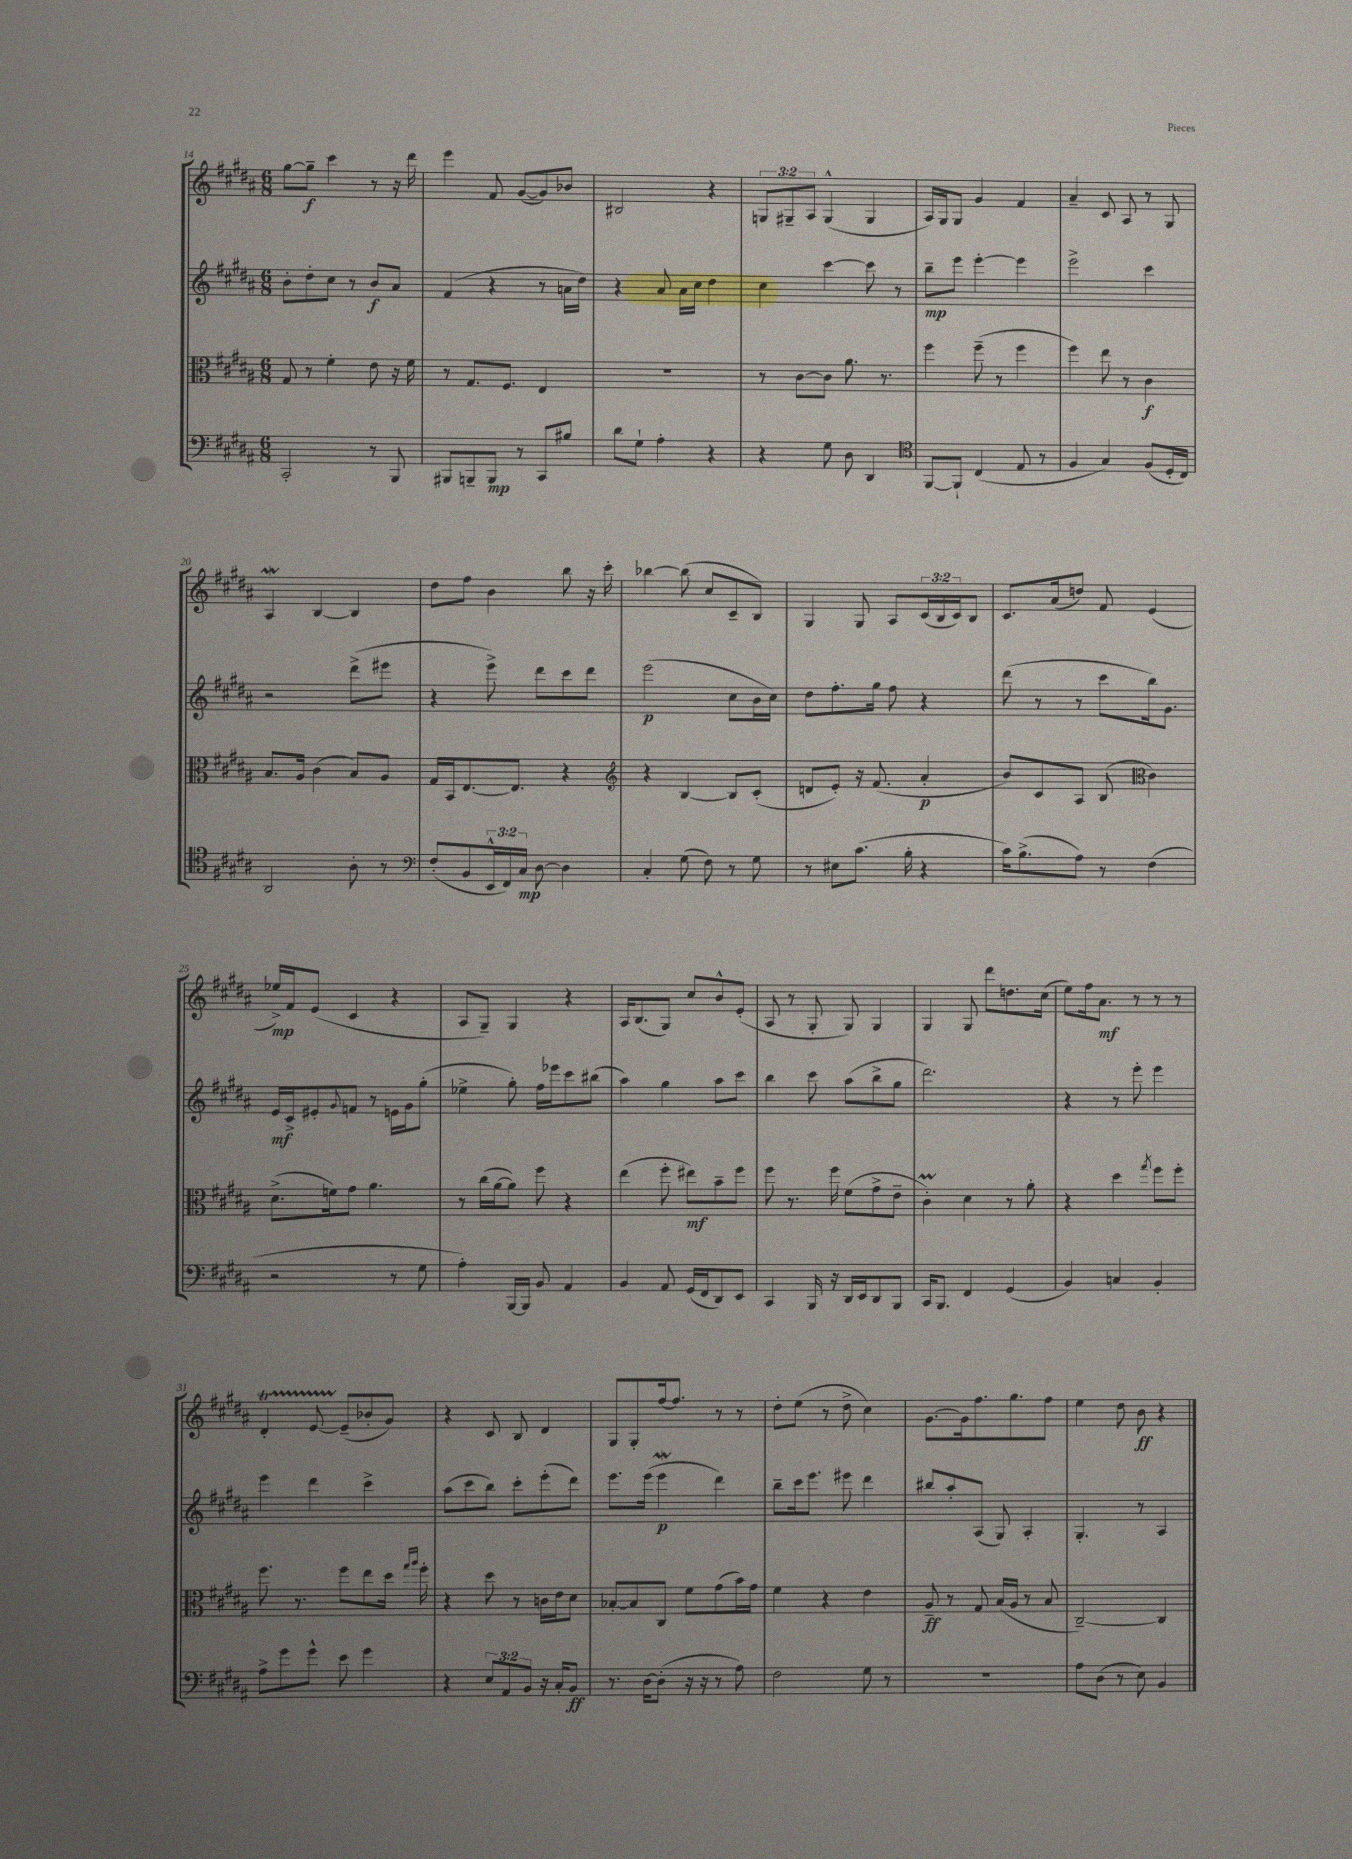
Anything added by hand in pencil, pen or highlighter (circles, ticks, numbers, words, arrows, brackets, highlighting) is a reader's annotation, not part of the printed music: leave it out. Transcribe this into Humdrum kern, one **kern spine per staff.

**kern	**dynam	**kern	**dynam	**kern	**dynam	**kern	**dynam
*part4	*part4	*part3	*part3	*part2	*part2	*part1	*part1
*staff4	*staff4	*staff3	*staff3	*staff2	*staff2	*staff1	*staff1
*clefF4	*	*clefC3	*	*clefG2	*	*clefG2	*
*k[f#c#g#d#a#]	*	*k[f#c#g#d#a#]	*	*k[f#c#g#d#a#]	*	*k[f#c#g#d#a#]	*
*M6/8	*	*M6/8	*	*M6/8	*	*M6/8	*
=14	=14	=14	=14	=14	=14	=14	=14
2CC#'/	.	8G#/	.	8b'\L	.	[8gg#\L	.
.	.	8r	.	8dd#'\	.	8gg#~\J]	f
.	.	4f#'\	.	8cc#\J	.	4ccc#\	.
.	.	.	.	8r	.	.	.
8r	.	8e\	.	8b/L	f	8r	.
8BBB/	.	16r	.	8a#/J	.	16r	.
.	.	16f#\	.	.	.	16ddd#\	.
=15	=15	=15	=15	=15	=15	=15	=15
8BBB#X/L	.	8r	.	(4f#/	.	4eee\	.
8BBBn~/	.	8.G#/L	.	.	.	.	.
8BBB/J	mp	.	.	4r	.	8f#/	.
.	.	8.F#/J	.	.	.	.	.
8r	.	.	.	.	.	([8g#/L	.
8CC#/L	.	4E/	.	8r	.	8g#/])	.
8B#X/J	.	.	.	16an\LL	.	8b-X/J	.
.	.	.	.	16dd#\JJ)	.	.	.
=16	=16	=16	=16	=16	=16	=16	=16
8d#\L	.	2.r	.	4r	.	2B#X/	.
8G#`\J	.	.	.	.	.	.	.
4A#'\	.	.	.	8a#/	.	.	.
.	.	.	.	16a#\LL	.	.	.
.	.	.	.	16cc#\JJ	.	.	.
4r	.	.	.	4dd#\	.	4r	.
=17	=17	=17	=17	=17	=17	=17	=17
4r	.	8r	.	4cc#\	.	12Gn/L	.
.	.	.	.	.	.	12G#X~/	.
.	.	[8c#\L	.	.	.	.	.
.	.	.	.	.	.	12A#/J	.
8G#\	.	8c#\J]	.	[4ccc#\	.	(4G#^^/	.
8D#\	.	8.a#\	.	.	.	.	.
4DD#/	.	.	.	8ccc#\]	.	4G#/	.
.	.	8.r	.	.	.	.	.
.	.	.	.	8r	.	.	.
=18	=18	=18	=18	=18	=18	=18	=18
*clefC4	*	*	*	*	*	*	*
[8FF#/L	.	4ff#\	.	8bb~\L	mp	16A#/LL)	.
.	.	.	.	.	.	16G#/J	.
8FF#`/J]	.	.	.	8eee\J	.	8G#/J	.
(4C#/	.	(8ff#~\	.	[4eee'\	.	4g#/	.
.	.	8r	.	.	.	.	.
8E/	.	4ff#\	.	4eee\]	.	4f#/	.
8r	.	.	.	.	.	.	.
=19	=19	=19	=19	=19	=19	=19	=19
4F#/	.	4ff#\)	.	2eee^\	.	4a#~/	.
4G#/)	.	8ee\	.	.	.	8c#/	.
.	.	8r	.	.	.	8A#/	.
(8F#/L	.	4c#\	f	4ccc#\	.	8r	.
16D#'/L	.	.	.	.	.	8G#/	.
16C#/JJ)	.	.	.	.	.	.	.
!!LO:LB:g=z
=20	=20	=20	=20	=20	=20	=20	=20
2AA#/	.	8.B/L	.	2r	.	4A#W/	.
.	.	16A#/Jk	.	.	.	.	.
.	.	(4c#\	.	.	.	[4B/	.
8A#'\	.	8B/L)	.	(8ddd#^\L	.	4B/]	.
8r	.	8A#/J	.	8eee#X\J	.	.	.
=21	=21	=21	=21	=21	=21	=21	=21
*clefF4	*	*	*	*	*	*	*
(8F#'/L	.	16G#/LL	.	4r	.	8dd#\L	.
.	.	16BB/J	.	.	.	.	.
8BB/	.	[8.E/	.	.	.	8ff#\J	.
24EE^^/L	.	.	.	8eee^\)	.	4b\	.
24FF#/)	.	.	.	.	.	.	.
.	.	8.E/J]	.	.	.	.	.
24C#/JJ	mp	.	.	.	.	.	.
[8D#\	.	.	.	8ddd#\L	.	.	.
4D#\]	.	4r	.	8ccc#\	.	8bb\	.
.	.	.	.	8ddd#\J	.	16r	.
.	.	.	.	.	.	16ccc#'\	.
=22	=22	=22	=22	=22	=22	=22	=22
*	*	*clefG2	*	*	*	*	*
4C#'/	.	4r	.	(2eee\	p	[4bb-X\	.
(8G#\	.	[4B/	.	.	.	(8bb-\]	.
8F#\)	.	.	.	.	.	8cc#/L	.
8r	.	8B/L]	.	8cc#\L	.	8c#~/	.
8G#\	.	(8c#'/J	.	16b\L	.	8B/J)	.
.	.	.	.	16cc#\JJ)	.	.	.
=23	=23	=23	=23	=23	=23	=23	=23
8r	.	8dn/L	.	8dd#\L	.	4G#/	.
8E#X\L	.	8e'/J)	.	8.ff#'\	.	.	.
(8.c#\J	.	16r	.	.	.	8G#/	.
.	.	(8.f#/	.	16gg#\Jk	.	.	.
.	.	.	.	8ff#\	.	8A#/L	.
16B'\	.	.	.	.	.	.	.
4r	.	4a#'/	p	4r	.	(24c#/L	.
.	.	.	.	.	.	24B/	.
.	.	.	.	.	.	24c#/J)	.
.	.	.	.	.	.	8B/J	.
=24	=24	=24	=24	=24	=24	=24	=24
16c#\KL)	.	8b/L)	.	(8ddd#\	.	8.c#/L	.
(8.B^\	.	.	.	.	.	.	.
.	.	8c#/	.	8r	.	.	.
.	.	.	.	.	.	(16a#/k	.
8A#\J)	.	8A#/J	.	8r	.	8ddn/J)	.
8r	.	(8B/	.	8ccc#\L	.	8f#/	.
*	*	*clefC3	*	*	*	*	*
(4F#\	.	4c#\)	.	16bb\k)	.	(4e/	.
.	.	.	.	8.g#\J	.	.	.
!!LO:LB:g=z
=25	=25	=25	=25	=25	=25	=25	=25
2r	.	(8.d#^\L	.	16e/LL	mf	16ee-X^/LL)	mp
.	.	.	.	16c#^/J	.	16f#/J	.
.	.	.	.	8e#X'/	.	(8e/J	.
.	.	16fn\k)	.	.	.	.	.
.	.	.	.	8qqg#/	.	.	.
.	.	8g#\J	.	8fn/J	.	4c#/	.
.	.	4.a#\	.	8r	.	.	.
8r	.	.	.	16en\LL	.	4r	.
.	.	.	.	16g#\J	.	.	.
8G#\	.	.	.	(8gg#'\J	.	.	.
=26	=26	=26	=26	=26	=26	=26	=26
4A#'\)	.	8r	.	4ee-X^\	.	8A#/L	.
.	.	(16cc#\LL	.	.	.	8G#~/J)	.
.	.	[16a#\J	.	.	.	.	.
[16BBB/LL	.	8a#\J])	.	8gg#'\)	.	4G#/	.
16BBB/JJ]	.	.	.	.	.	.	.
8BB/	.	8ff#\	.	16ff#\LL	.	.	.
.	.	.	.	16eee-X\J	.	.	.
4AA#/	.	4r	.	8ccc#\	.	4r	.
.	.	.	.	(8bb#X\J	.	.	.
=27	=27	=27	=27	=27	=27	=27	=27
4BB/	.	(4ee\	.	4aa#\)	.	16A#/KL	.
.	.	.	.	.	.	(8.B/	.
8AA#/	.	8ff#'\	.	4gg#\	.	8G#/J)	.
(16GG#/LL	.	8ee#X\L)	mf	.	.	8cc#/L	.
16FF#/J	.	.	.	.	.	.	.
8DD#/)	.	8b~\	.	8aa#\L	.	8b^^/	.
8EE/J	.	8ff#\J	.	8ccc#\J	.	(8e'/J	.
=28	=28	=28	=28	=28	=28	=28	=28
4CC#/	.	8ff#\	.	4bb\	.	8A#/	.
.	.	8.r	.	.	.	8r	.
16BBB/	.	.	.	8ccc#\	.	8G#'/	.
16r	.	16ff#\	.	.	.	.	.
16DD#/LL	.	(8f#\L	.	(8aa#\L	.	8G#/)	.
16EE/J	.	.	.	.	.	.	.
8DD#/	.	8g#^\	.	8bb^\	.	4G#/	.
8BBB/J	.	8e~\J	.	8gg#\J	.	.	.
=29	=29	=29	=29	=29	=29	=29	=29
16CC#/KL	.	4c#M'\)	.	2.ddd#\)	.	4G#/	.
8.BBB/J	.	.	.	.	.	.	.
4FF#/	.	4d#\	.	.	.	8G#/	.
.	.	.	.	.	.	8ddd#\L	.
(4GG#/	.	8r	.	.	.	8.ddn\	.
.	.	8a#'\	.	.	.	.	.
.	.	.	.	.	.	(16cc#\Jk	.
=30	=30	=30	=30	=30	=30	=30	=30
4BB/)	.	4r	.	4r	.	8ee\L)	.
.	.	.	.	.	.	16ff#\k	.
.	.	.	.	.	.	8.a#\J	mf
4Cn/	.	4dd#\	.	8r	.	.	.
.	.	.	.	8eee'\	.	8r	.
.	.	8qgg#/	.	.	.	.	.
4BB'/	.	8ff#\L	.	4eee\	.	8r	.
.	.	8ff#'\J	.	.	.	8r	.
!!LO:LB:g=z
=31	=31	=31	=31	=31	=31	=31	=31
8A#^\L	.	8.ff#\	.	4eee\	.	4d#t'/	.
8g#\	.	.	.	.	.	.	.
.	.	8.r	.	.	.	.	.
8g#^^\J	.	.	.	4ddd#\	.	[8eTTT/	.
8e\	.	8ff#\L	.	.	.	(8e~/L]	.
4g#\	.	8ee\	.	4ccc#^\	.	8b-X'/	.
.	.	16dd#\Jk	.	.	.	8g#/J)	.
.	.	16qqgg#/LL	.	.	.	.	.
.	.	16qqaa#/JJ	.	.	.	.	.
.	.	16ff#'\	.	.	.	.	.
=32	=32	=32	=32	=32	=32	=32	=32
4r	.	4r	.	(8aa#\L	.	4r	.
.	.	.	.	8ccc#\	.	.	.
12E/L	.	8dd#\	.	8bb\J)	.	8c#/	.
12AA#/	.	.	.	.	.	.	.
.	.	8r	.	8ccc#'\L	.	8B/	.
12BB/J	.	.	.	.	.	.	.
16r	.	16cn\LL	.	(8eee'\	.	4d#/	.
16C#'/KL	.	16e\J	.	.	.	.	.
8BB/J	ff	8d#\J	.	8ddd#\J)	.	.	.
=33	=33	=33	=33	=33	=33	=33	=33
8.r	.	[8B-X'/L	.	8.eee\L	.	8G#/L	.
.	.	8B-/]	.	.	.	8G#'/	.
[16D#\KL	.	.	.	(16eee\Jk	.	.	.
(8D#'\J]	.	8C#/J	.	4eeew\	p	[16ff#/k	.
.	.	.	.	.	.	8.ff#/J]	.
16r	.	8f#\L	.	.	.	.	.
16r	.	.	.	.	.	.	.
8r	.	(8g#\	.	4ddd#\)	.	8r	.
8A#\)	.	16b\L)	.	.	.	8r	.
.	.	16g#\JJ	.	.	.	.	.
=34	=34	=34	=34	=34	=34	=34	=34
2F#\	.	4f#\	.	8bb~\L	.	8dd#'\L	.
.	.	.	.	16ccc#\k	.	(8ee\J	.
.	.	.	.	8.eee\J	.	.	.
.	.	4r	.	.	.	8r	.
.	.	.	.	8eee#X\	.	8dd#^\	.
8G#\	.	4e\	.	4ddd#\	.	4cc#\)	.
8r	.	.	.	.	.	.	.
=35	=35	=35	=35	=35	=35	=35	=35
2.r	.	8A#~/	ff	8bb#X/L	.	[8.g#\L	.
.	.	8r	.	8aa#'/	.	.	.
.	.	.	.	.	.	16g#\k]	.
.	.	8G#/	.	(8A#/J	.	8.ff#\	.
.	.	(16B/LL	.	8G#/)	.	.	.
.	.	16A#/JJ	.	.	.	8.gg#\	.
.	.	8r	.	4A#'/	.	.	.
.	.	8B/	.	.	.	8ff#\J	.
=36	=36	=36	=36	=36	=36	=36	=36
8A#\L	.	[2C#~/)	.	4.G#'/	.	4ee\	.
(8D#\J	.	.	.	.	.	.	.
8r	.	.	.	.	.	8dd#\	.
8E\)	.	.	.	8r	.	8b\	ff
4BB/	.	4C#/]	.	4A#/	.	4r	.
==	==	==	==	==	==	==	==
*-	*-	*-	*-	*-	*-	*-	*-
